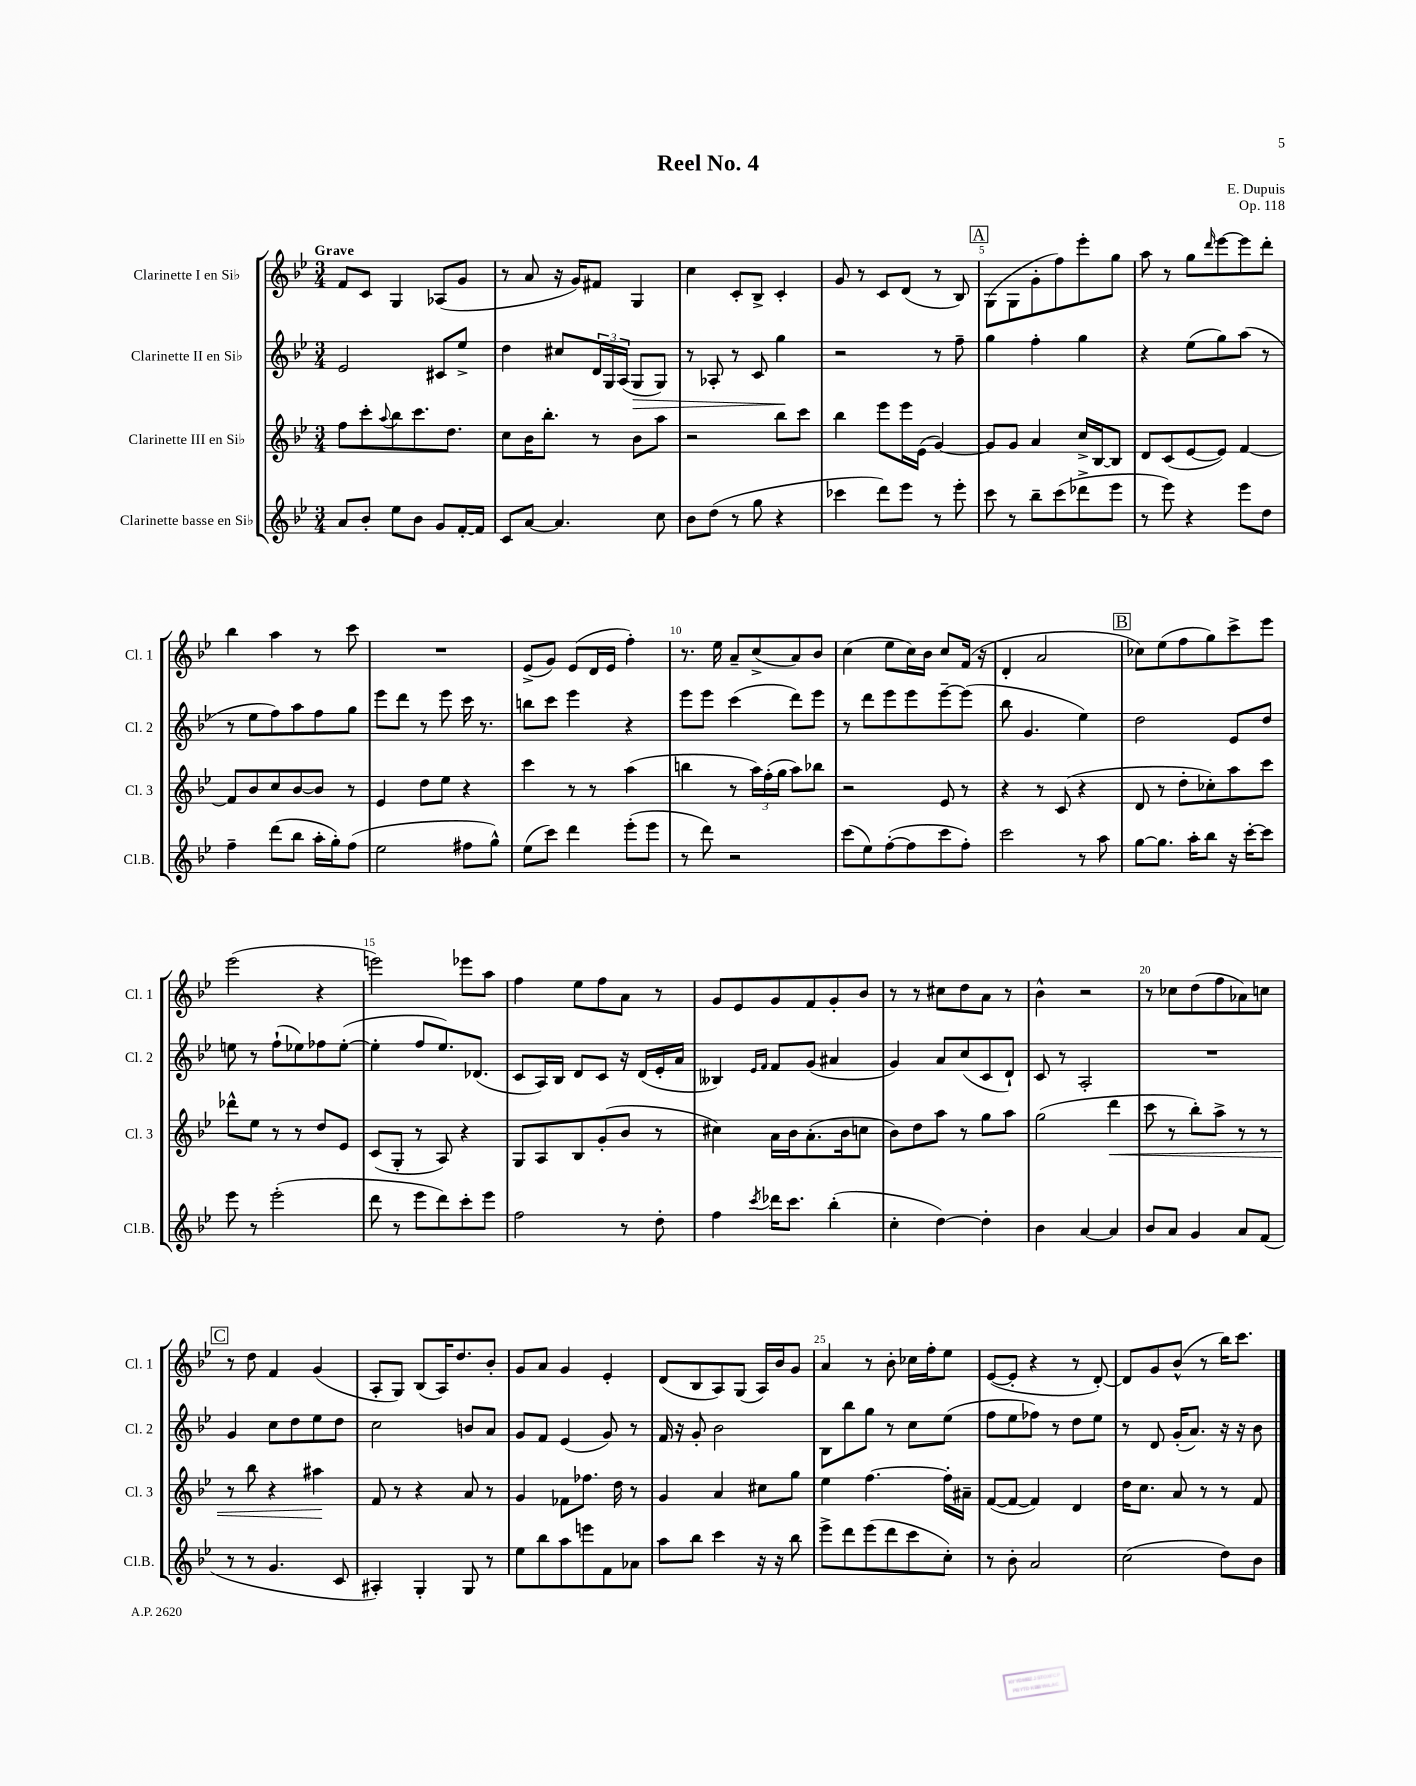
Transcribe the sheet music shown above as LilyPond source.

\header { title = "Reel No. 4" composer = "E. Dupuis" opus = "Op. 118" }
<<
\new StaffGroup <<
\new Staff = "s0" \with { instrumentName = "Clarinette I en Sib" shortInstrumentName = "Cl. 1" } {
    \clef treble \key bes \major \numericTimeSignature \time 3/4 \tempo "Grave"
    f'8 c'8 g4 aes8( g'8 |
    r8 a'8 r16 g'16) fis'8 g4 |
    c''4 c'8-. bes8-> c'4-. |
    g'8 r8 c'8 d'8( r8 bes8) |
    \mark \markup { \box "A" } g8( g8 g'8-. f''8) ees'''8-. g''8 |
    a''8 r8 g''8 \grace { d'''16 } ees'''8~ ees'''8 d'''8-. |
    bes''4 a''4 r8 c'''8 |
    R2. |
    ees'8->( g'8) ees'8( d'16 ees'16 f''4-.) |
    r8. ees''16 a'8-- c''8->( a'8) bes'8 |
    c''4( ees''8 c''16) bes'16 c''8 f'16( r16 |
    d'4-. a'2 |
    \mark \markup { \box "B" } ces''8) ees''8( f''8 g''8) c'''8-> ees'''8 |
    ees'''2( r4 |
    e'''2) ees'''8 a''8 |
    f''4 ees''8 f''8 a'8 r8 |
    g'8 ees'8 g'8 f'8 g'8-. bes'8 |
    r8 r8 cis''8 d''8 a'8 r8 |
    bes'4-^ r2 |
    r8 ces''8 d''8( f''8 aes'8) c''8 |
    \mark \markup { \box "C" } r8 d''8 f'4 g'4( |
    a8-. g8) bes8( a16) d''8. bes'8-. |
    g'8 a'8 g'4 ees'4-. |
    d'8( bes8 a8) g8( a16) bes'16 g'8 |
    a'4 r8 bes'8-. ces''16 f''16-. ees''8 |
    ees'8~( ees'8-. r4 r8 d'8~-.) |
    d'8 g'8 bes'8-^( r8 bes''16) c'''8. \bar "|." |
}
\new Staff = "s1" \with { instrumentName = "Clarinette II en Sib" shortInstrumentName = "Cl. 2" } {
    \clef treble \key bes \major \numericTimeSignature \time 3/4
    ees'2 cis'8 ees''8-> |
    d''4 cis''8 \tuplet 3/2 { d'16 g16 a16( } g8\> g8) |
    r8 aes8-. r8 c'8 g''4\! |
    r2 r8 f''8-- |
    \mark \markup { \box "A" } g''4 f''4-. g''4 |
    r4 ees''8( g''8) a''8( r8 |
    r8 ees''8 f''8) a''8 f''8 g''8 |
    ees'''8 d'''8 r8 ees'''8 c'''16 r8. |
    b''8 c'''8 ees'''4 r4 |
    ees'''8 ees'''8 c'''4( d'''8) ees'''8 |
    r8 d'''8 ees'''8 ees'''8 ees'''8~-- ees'''8( |
    bes''8 g'4. ees''4) |
    \mark \markup { \box "B" } d''2 ees'8 d''8 |
    e''8 r8 f''8-!( ees''8) fes''8 ees''8~-.( |
    ees''4-. f''8 ees''8.) des'8.( |
    c'8 a16) bes16 d'8 c'8 r16 d'16( ees'16-. a'16 |
    beses4) \grace { ees'16 f'16 } f'8 g'8( ais'4 |
    g'4) a'8 c''8( c'8 d'8-!) |
    c'8 r8 a2-. |
    R2. |
    \mark \markup { \box "C" } g'4 c''8 d''8 ees''8 d''8 |
    c''2 b'8 a'8 |
    g'8 f'8 ees'4( g'8) r8 |
    f'16 r16 g'8-. bes'2 |
    bes8 bes''8 g''8 r8 c''8 ees''8( |
    f''8 ees''8 fes''8) r8 d''8 ees''8 |
    r8 d'8 g'16-.( a'8.) r16 r16 bes'8 \bar "|." |
}
\new Staff = "s2" \with { instrumentName = "Clarinette III en Sib" shortInstrumentName = "Cl. 3" } {
    \clef treble \key bes \major \numericTimeSignature \time 3/4
    f''8 c'''8-. \appoggiatura { a''8 } bes''8 c'''8. d''8. |
    c''8 bes'16 bes''8.-. r8 bes'8 a''8 |
    r2 bes''8 c'''8 |
    bes''4 ees'''8 ees'''16 ees'16( g'4~) |
    \mark \markup { \box "A" } g'8 g'8 a'4 c''16-> bes16~ bes8 |
    d'8 c'8( ees'8~ ees'8) f'4~ |
    f'8 bes'8 c''8 bes'8~ bes'8 r8 |
    ees'4 d''8 ees''8 r4 |
    c'''4 r8 r8 a''4( |
    b''4 r8 \tuplet 3/2 { a''16) f''16-.( g''16 } a''8) bes''8 |
    r2 ees'8 r8 |
    r4 r8 c'8( r4 |
    \mark \markup { \box "B" } d'8 r8 d''8-. ces''8-.) a''8 c'''8 |
    des'''8-^ ees''8 r8 r8 d''8 ees'8 |
    c'8( g8-. r8 a8) r4 |
    g8 a8 bes8 g'8-.( bes'8 r8 |
    cis''4) a'16 bes'16 a'8.-.( bes'16 c''8 |
    bes'8) d''8 a''8 r8 g''8 a''8 |
    g''2( d'''4\< |
    c'''8 r8 bes''8-.) a''8-> r8 r8 |
    \mark \markup { \box "C" } r8 bes''8 r4 ais''4\! |
    f'8 r8 r4 a'8 r8 |
    g'4 fes'8 fes''8. d''16 r8 |
    g'4 a'4 cis''8 g''8 |
    ees''4 f''4.~ f''16-. ais'16-- |
    f'8~( f'8~ f'4) d'4 |
    d''16 c''8. a'8 r8 r8 f'8 \bar "|." |
}
\new Staff = "s3" \with { instrumentName = "Clarinette basse en Sib" shortInstrumentName = "Cl.B." } {
    \clef treble \key bes \major \numericTimeSignature \time 3/4
    a'8 bes'8-. ees''8 bes'8 g'8 f'16~-. f'16 |
    c'8 a'8~ a'4. c''8 |
    bes'8 d''8( r8 g''8 r4 |
    ces'''4 d'''8) ees'''8 r8 ees'''8-. |
    \mark \markup { \box "A" } c'''8 r8 bes''8-- c'''8( des'''8-> ees'''8 |
    r8 ees'''8) r4 ees'''8 d''8 |
    f''4-- d'''8( bes''8 a''16-. g''16-.) f''8( |
    ees''2 fis''8 g''8-^) |
    ees''8( c'''8) d'''4 ees'''8-.( ees'''8 |
    r8 d'''8) r2 |
    c'''8( ees''8) f''8~-.( f''8 c'''8 f''8-.) |
    c'''2 r8 a''8 |
    \mark \markup { \box "B" } g''8~ g''8. a''16-. bes''8 r16 c'''16~-. c'''8 |
    ees'''8 r8 ees'''2-.( |
    d'''8 r8 ees'''8 d'''8) c'''8-. ees'''8 |
    f''2 r8 d''8-. |
    f''4 \acciaccatura { c'''8 } des'''16 c'''8. bes''4-.( |
    c''4-. d''4~) d''4-. |
    bes'4 a'4~ a'4 |
    bes'8 a'8 g'4 a'8 f'8( |
    \mark \markup { \box "C" } r8 r8 g'4. c'8 |
    ais4-.) g4-. g8 r8 |
    ees''8 bes''8 a''8 e'''8 f'8 aes'8 |
    a''8 bes''8 c'''4 r16 r16 bes''8 |
    ees'''8-> d'''8 ees'''8( d'''8 c'''8 c''8-.) |
    r8 bes'8-. a'2 |
    c''2( d''8) bes'8 \bar "|." |
}
>>
>>
\layout { \context { \Score \override BarNumber.break-visibility = ##(#f #t #t) barNumberVisibility = #(every-nth-bar-number-visible 5) } }
